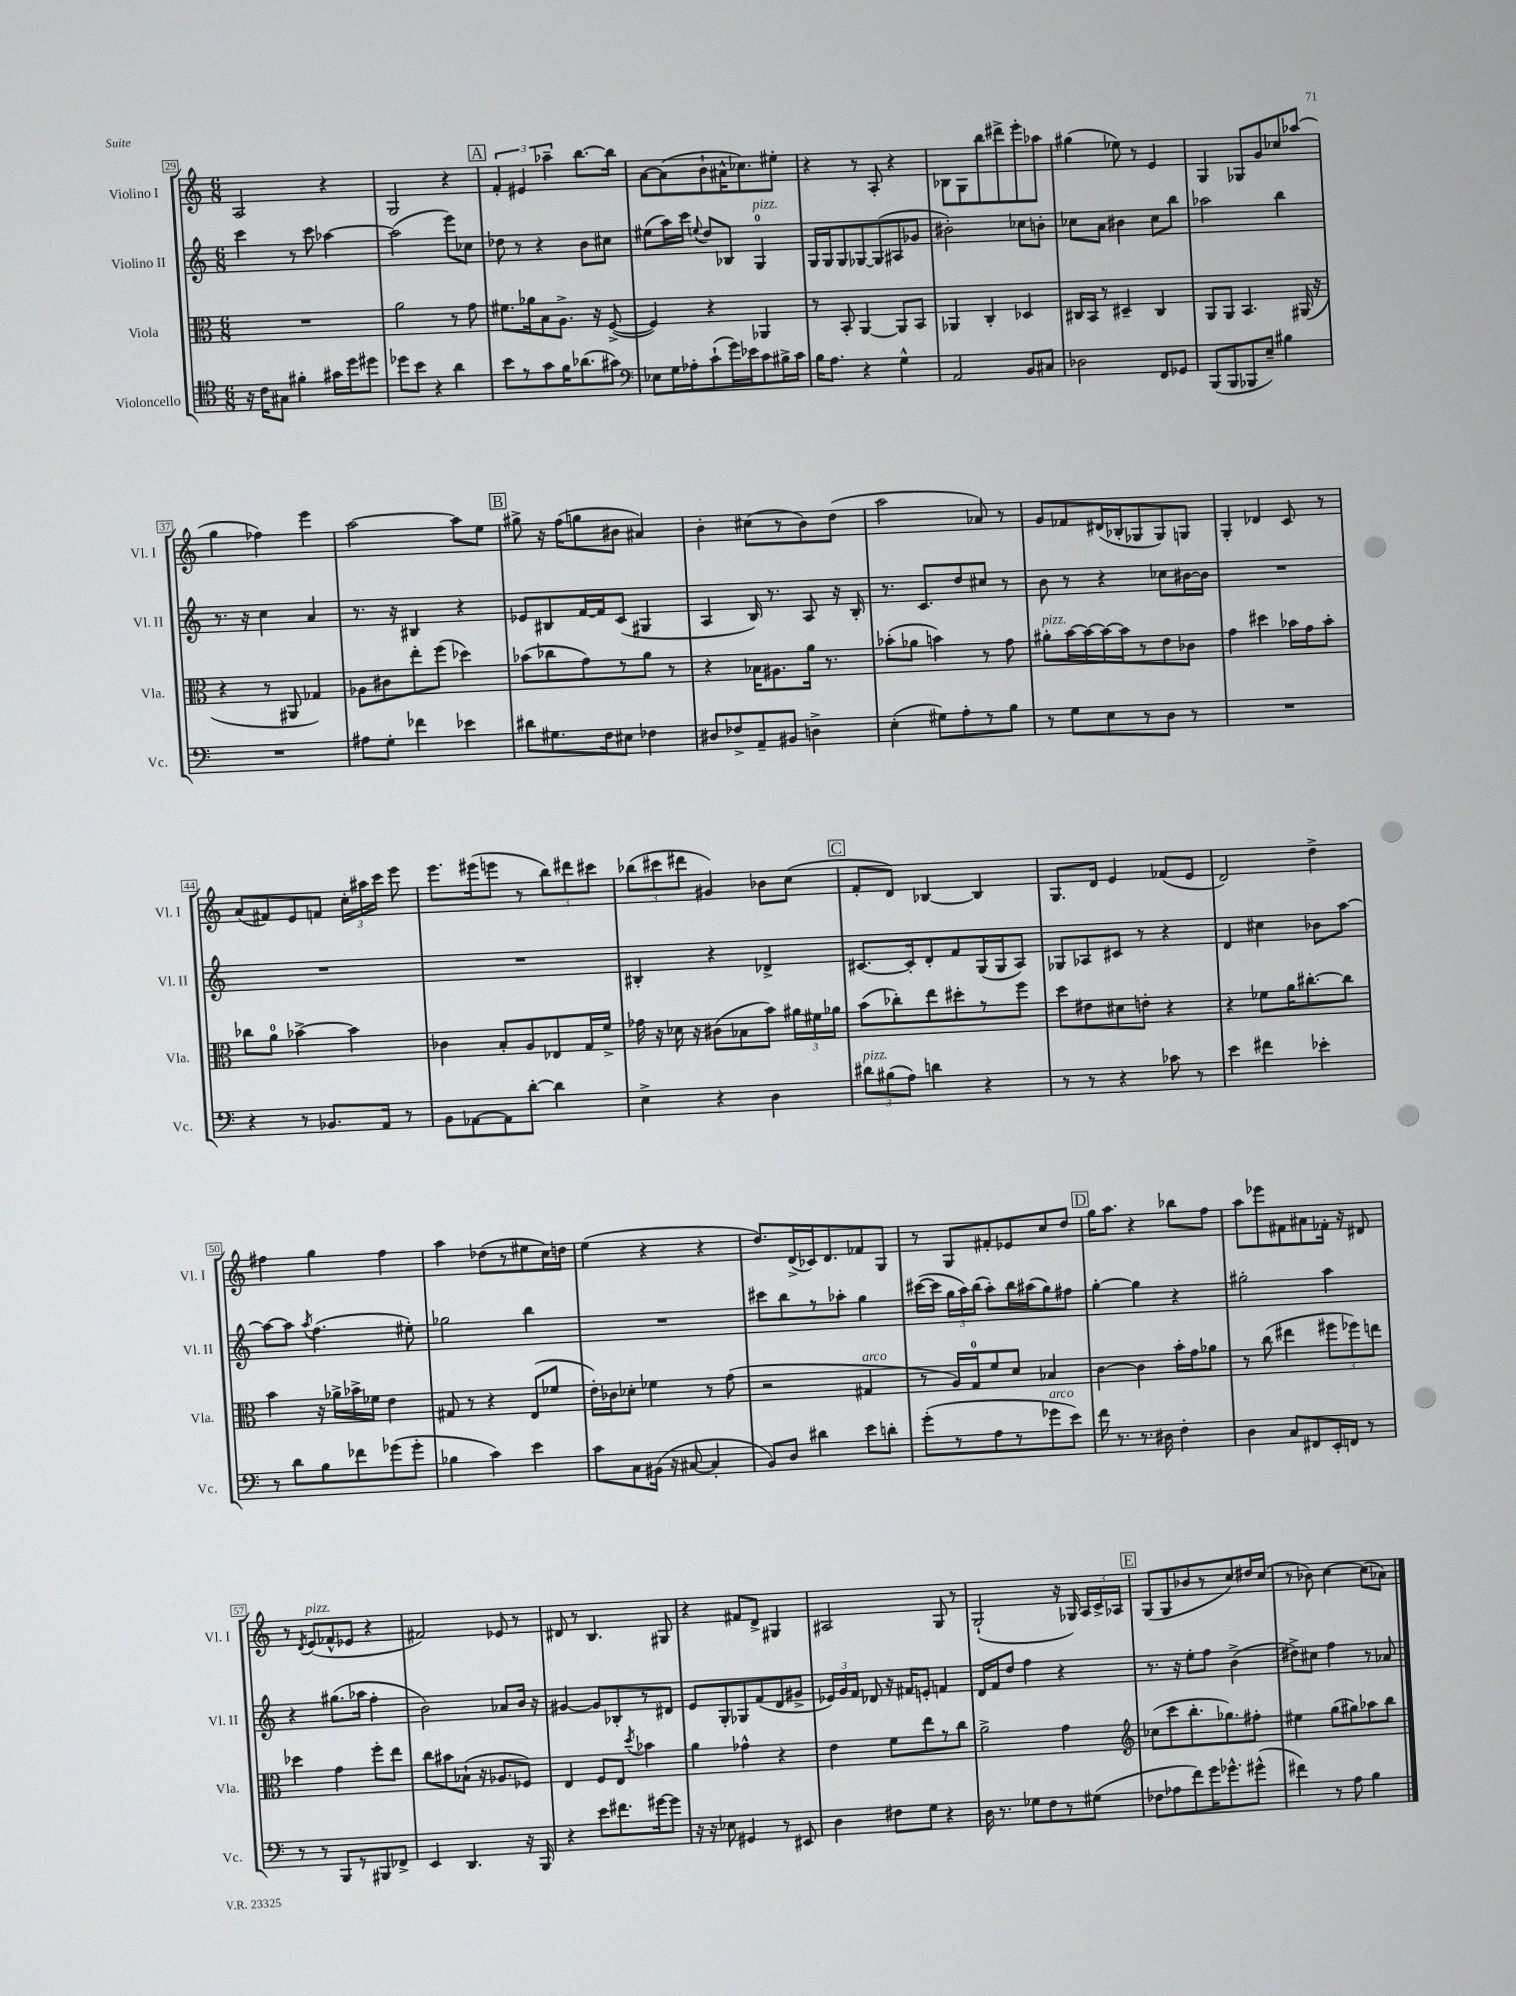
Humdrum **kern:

**kern	**kern	**kern	**kern
*part4	*part3	*part2	*part1
*staff4	*staff3	*staff2	*staff1
*I"Violoncello	*I"Viola	*I"Violino II	*I"Violino I
*I'Vc.	*I'Vla.	*I'Vl. II	*I'Vl. I
*clefC4	*clefC3	*clefG2	*clefG2
*k[]	*k[]	*k[]	*k[]
*M6/8	*M6/8	*M6/8	*M6/8
=29	=29	=29	=29
16r	2.r	4ccc\	2A/
16c\KL	.	.	.
8G#X\J	.	.	.
4f#X'\	.	8r	.
.	.	8ccc\	.
16g#X\LL	.	[4aa-X\	4r
16dd\J	.	.	.
8dd#X\J	.	.	.
=30	=30	=30	=30
8dd-X\L	2a\	(2aa-\]	2G/
8b\J	.	.	.
4r	.	.	.
4a\	8r	8eee\L)	4r
.	8g\	8cc-X\J	.
!!LO:REH:place=s1:t=A
=31	=31	=31	=31
8b\L	8.f#X\L	8dd-X\	6f'/
8r	.	8r	.
.	.	.	6e#X/
.	16a-X\k	.	.
8g\	8B\	4r	.
.	.	.	6aa-X~\
16f\K	8.A^\J	.	.
(8.a-X\	.	.	.
.	.	8b\L	[8.bb\L
.	16r	.	.
8g#X\J)	([8F^/	8cc#X\J	.
.	.	.	16bb\Jk]
=32	=32	=32	=32
*clefF4	*	*	*
8E-X\L	4F/])	(8ee#X\L	[8a\L
16G\L	.	16aa\L)	(8a\]
16A-X'\J	.	16ccc\JJ	.
.	.	8qqeen/	.
(8c`\	4r	8dd/L	8b`\
16g\L)	.	8B-X/J	16a#X^^\K
16e-X\J	.	.	8.cc-X\)
!	!	!LO:TX:a:i:t=pizz.	!
8c\	4AA-X/	4G/	.
16B#X^\L	.	.	8ee#X'\J
16c\JJ	.	.	.
=33	=33	=33	=33
16B\KL	8r	16G/LL	4r
8.A\J	.	16G/J	.
.	8BB'/	8G/	.
4r	[4AA/	[8G-X/	8r
.	.	(8G-/]	8A'/
4G^^\	8AA/L]	8A#X/	4r
.	8BB/J	8g-X/J	.
=34	=34	=34	=34
2AA/	4AA-X/	2b#X'\)	8B-X\L
.	.	.	8G\
.	4C'/	.	8bb\
.	.	.	8ddd#X^\
8BB/L	4D-X/	8cc-X\L	8eee'\
8C#X/J	.	8bn'\J	8aa-X\J
=35	=35	=35	=35
2D-X\	16C#X/LL	8cc-X\L	(4gg#X\
.	16BB/JJ	.	.
.	8r	8a\J	.
.	4D#X~/	4b#X\	8ee-X\)
.	.	.	8r
8FF/L	4C#/	8cc-\L	4e/
8GG-X/J	.	8bb\J	.
=36	=36	=36	=36
(8BBB/L	8AA/L	2aa-X\	4G/
8BBB/	8AA/J	.	.
8BBB-X/	4.BB/	.	8G-X/L
8E~/J)	.	.	8g/
4B#X\	.	4bb\	8cc-X/
.	(16AA#X/	.	(8aa-X/J
.	16r	.	.
!!LO:LB:g=z
=37	=37	=37	=37
2.r	4r	8.r	4gg\
.	.	16r	.
.	8r	4cc\	4ff-X\)
.	8AA#X/	.	.
.	4G-X/)	4a/	4eee\
=38	=38	=38	=38
8A#X\L	8A-X\L	8.r	[2aa\
8G'\J	8c#X\	.	.
.	.	16r	.
4f-X\	8ee'\	4B#X/	.
.	(8ff\J	.	.
4e-X\	4dd-X\)	4r	8aa\L]
.	.	.	8ee\J
!!LO:REH:place=s1:t=B
=39	=39	=39	=39
8d#X\L	(8b-X\L	8e-X/L	8gg#X^\
8.G#X\	8cc-X\	8B#X/	16r
.	.	.	(16ff\KL
.	8g\)	[16f/L	8ggn\
16F\k	.	16f/J]	.
8E#X\J	8r	(8c/J	8b#X\J
4F-X\	8a\J	4G#X/	4a#X/)
.	8r	.	.
=40	=40	=40	=40
8D#X/L	4r	4A/	4b'\
8F-X^/	.	.	.
8AA~/	16B-X\KL	16B/)	(8cc#X\L
.	8.A#X\	8.r	.
8BB#X/J	.	.	8r
4Dn^\	16a\Jk	8A/	8b\)
.	8.r	.	.
.	.	16r	(8dd\J
.	.	16B'/	.
=41	=41	=41	=41
(4E'\	(8b-X'\L	8.r	2aa\
.	8a-X\J	.	.
.	.	8.c/L	.
8G#X\L)	4bn\)	.	.
8A'\	.	8dd/	.
8r	8r	8cc#X/J	8a-X/)
8B\J	8g\	8r	8r
=42	=42	=42	=42
!	!LO:TX:a:i:t=pizz.	!	!
8r	8a#X'\L	8b\	8g/L
8G\L	[16b\L	8r	8f-X/
.	16b\_	.	.
8E\	16b\_	4r	(16d#X/L
.	16b\J]	.	16B-X'/J
8r	8r	.	8G-X/
8D\J	8e\	8cc-X\L	8G-/)
8r	8c-X\J	[16b#X\L	8Gn/J
.	.	16b#\JJ]	.
=43	=43	=43	=43
2.r	4g\	2.r	4G'/
.	4dd#X\	.	4d-X/
.	16b-X\LL	.	8c/
.	16g\J	.	.
.	8b-'\J	.	8r
!!LO:LB:g=z
=44	=44	=44	=44
4r	8cc-X\L	2.r	(8a/L
.	8a\J	.	8f#X/)
8r	[4b-X^\	.	8e/
8.BB-X/L	.	.	8fn/J
.	4b-\]	.	24cc'\LL
.	.	.	24aa#X\
16AA/Jk	.	.	.
.	.	.	24ccc\JJ
8r	.	.	8eee\
=45	=45	=45	=45
8BB\L	4c-X\	2.r	8.eee\L
[8AA-X\	.	.	.
.	.	.	(16eee#X\k
8AA-\]	8B'/L	.	8eeen\J
[8d'\J	8A/	.	8r
4d\]	8E-X/	.	12bb\L)
.	.	.	12ddd#X\
.	16G/L	.	.
.	.	.	12ccc#X\J
.	16f^/JJ	.	.
=46	=46	=46	=46
4E^\	16g-X\	4B#X'/	(12bb-X\L
.	16r	.	.
.	.	.	12ccc#X\
.	16d-X\	.	.
.	.	.	12ddd#X\J
.	16r	.	.
4r	(8c#X\L	4r	4g#X/)
.	8B-X\	.	.
4D\	8b\J)	4d-X^/	8b-X\L
.	24a#X\LL	.	(8cc\J
.	24f#X\	.	.
.	24a-X\JJ	.	.
!!LO:REH:place=s1:t=C
=47	=47	=47	=47
!LO:TX:a:i:t=pizz.	!	!	!
12d#X\L	(8b\L	[8.c#X/L	8f'/L
(12B#X\	.	.	.
.	8cc-X'\)	.	8d/J)
12A\J)	.	.	.
.	.	16c#'/k]	.
4dn\	8ee\	8d'/	[4B-X/
.	8dd#X'\	8f/	.
4r	8r	(16G/L	4B-/]
.	.	16G/J	.
.	8ff\J	8A/J)	.
=48	=48	=48	=48
8r	8dd\L	8G-X/L	8.G/L
8r	8e#X\	8A-X/	.
.	.	.	16d/Jk
4r	8d#X\	8c#X/J	4e/
.	8en'\J	8r	.
8c-X\	4r	4r	(8f-X/L
8r	.	.	8e/J
=49	=49	=49	=49
4e\	4r	4d/	2d/)
4f#X\	8f-X\L	4cc#X\	.
.	16a\K	.	.
.	[8.cc#X'\	.	.
4e-X'\	.	8b-X\L	4dd^\
.	8cc#\J]	[8aa\J	.
!!LO:LB:g=z
=50	=50	=50	=50
8r	4b\	8aa\L_	4ff#X\
8d\L	.	8aa\J]	.
.	.	8qaa/	.
8B\	16r	(4.ff\	4gg\
.	16a-X^\LL	.	.
8f-X\	16b-X^\	.	.
.	16f-X\JJ	.	.
(8g-X\	4e\	.	4ff#\
8g-'\J	.	8ee#X'\)	.
=51	=51	=51	=51
4B-X\	8G#X/	2gg-X\	4aa\
.	8r	.	.
4c\)	4r	.	(8dd-X\L
.	.	.	8r
4e\	(8E/L	4bb\	8ee#X\
.	8f-X/J	.	16cc\L)
.	.	.	16ddn\JJ
=52	=52	=52	=52
8c\L	16e'\LL)	2.r	(4ee\
.	16c-X\J	.	.
8C\	8d-X'\J	.	.
(16BB#X\Jk	4f-X\	.	4r
16r	.	.	.
[8C#X/	.	.	.
4C#'/]	8r	.	4r
.	(8g\	.	.
=53	=53	=53	=53
8BB/L)	2r	8ccc#X\L	8.dd/L)
8D/J	.	8bb\	.
.	.	.	(16d^/L
4d#X\	.	8r	16c-X/J)
.	.	.	8.d/
.	.	8aa-X'\J	.
!	!LO:TX:a:i:t=arco	!	!
8e\L	4G#X/	4gg\	8f-X/
8dn'\J	.	.	8G/J
=54	=54	=54	=54
(8g'\L	8r	([16ccc#X\LL	8r
.	.	16ccc#\JJ]	.
8r	16A/LL)	24gg\LL	8G/L
.	.	24aa\)	.
.	16G/J	.	.
.	.	(24bb\JJ	.
8A\	8f/	8aa'\L)	8f#X'/
8r	8d/J	16bb\L	8e-X/
.	.	(16aa#X\J	.
!LO:TX:a:i:t=arco	!	!	!
8g-X\	4B-X/	8gg\)	8cc/
8e\J)	.	8ff#X\J	8dd/J
!!LO:REH:place=s1:t=D
=55	=55	=55	=55
16f\	[4c\	[4gg'\	16gg\KL
8.r	.	.	8.aa\J
8.r	4c\]	4gg\]	4r
16D#X\	.	.	.
4F'\	16b'\LL	4r	8bb-X\L
.	16g\J	.	.
.	8a-X\J	.	8ff\J
=56	=56	=56	=56
4D\	8r	2gg#X'\	8aa\L
.	(8cc\	.	8eee-X\
8C/L	4ee#X\	.	8f#X\
8FF#X/	.	.	8a#X\
16EE'/L	12ff#X\L	4aa\	16f-X'\Jk
16FFn/JJ	.	.	16r
.	12ff-X\)	.	.
8r	.	.	8d#X/
.	12een\J	.	.
!!LO:LB:g=z
=57	=57	=57	=57
8r	4dd-X\	4r	8r
.	.	.	8qd/
!	!	!	!LO:TX:a:i:t=pizz.
8r	.	.	(8e/L
8BBB/L	4g\	(8.gg#X\L	8f-X^^/
8r	.	.	8e-X/J
.	.	16aa-X\Jk	.
8BBB#X/	8ff'\L	4ff'\	4r
8FF-X^/J	8ee\J	.	.
=58	=58	=58	=58
4EE/	8cc\L	2b\)	2f#X/)
.	8b#X\	.	.
4.DD/	(8B-X`\J	.	.
.	16r	.	.
.	8.A-X/L	.	.
.	.	8a-X/L	8e-X/
16r	8F-X/J)	16b/Jk	8r
16BBB/	.	16r	.
=59	=59	=59	=59
4r	4E/	[4g#X/	8d#X/
.	.	.	8r
8e\L	8F/L	8g#/L]	4.B/
8.f#X\	8E/J	8B-X'/	.
.	8qdd/	.	.
.	4b-X\	8r	.
[16g#X\k	.	.	.
8g#\J]	.	8d#X/J	8G#X/
=60	=60	=60	=60
16r	4a\	8e/L	4r
16r	.	.	.
8E-X\	.	8G'/	.
4GG#X/	4g-X^^\	8G-X/	8f#X/L
.	.	(8f/	8d^/J
8r	4r	8d/	4G#X/
8EE#X/	.	8g#X^/J	.
=61	=61	=61	=61
4D\	4e\	24e-X/LL)	2A#X/
.	.	24g/	.
.	.	24f/JJ	.
.	.	8d-X/	.
8F#X\L	8f\L	16r	.
.	.	16f#X/KL	.
8G\J	8ee\	8en'/J	.
4r	8r	4fn/	8G/
.	8cc\J	.	8r
=62	=62	=62	=62
16D\	2a^\	16d/LL	(2G`/
8.r	.	16f/J	.
.	.	8dd/J	.
8G-X\L	.	4ff\	.
8F\	.	.	.
8r	4g\	4r	16r
.	.	.	16G-X/)
(8G#X\J	.	.	24A/LL
.	.	.	24c^/
.	.	.	24A-X/JJ
!!LO:REH:place=s1:t=E
=63	=63	=63	=63
*	*clefG2	*	*
8F-X\L	(8cc-X\L	8.r	(8G/L
8A-X\	8ccc\	.	8G/
.	.	16r	.
8f\)	8.bb'\	8ee'\L	8b-X/
16g\K	.	8ff\J	8r
8.g-X^^\	8.gg-X\)	.	.
.	.	(4b^\	8cc/)
(8g#X^^\J	8ff#X'\J	.	16dd#X/L
.	.	.	(16cc/JJ
=64	=64	=64	=64
4f#X\)	4ee#X\	8dd#X^\L)	8r
.	.	8cc#X\J	8b-X\)
8r	(8gg\L	4ff\	[4cc\
8A\	8gg#X\)	.	.
4B\	8aa-X\	8r	(8cc\L]
.	8bb\J	8a-X/	8a-X\J)
==	==	==	==
*-	*-	*-	*-
